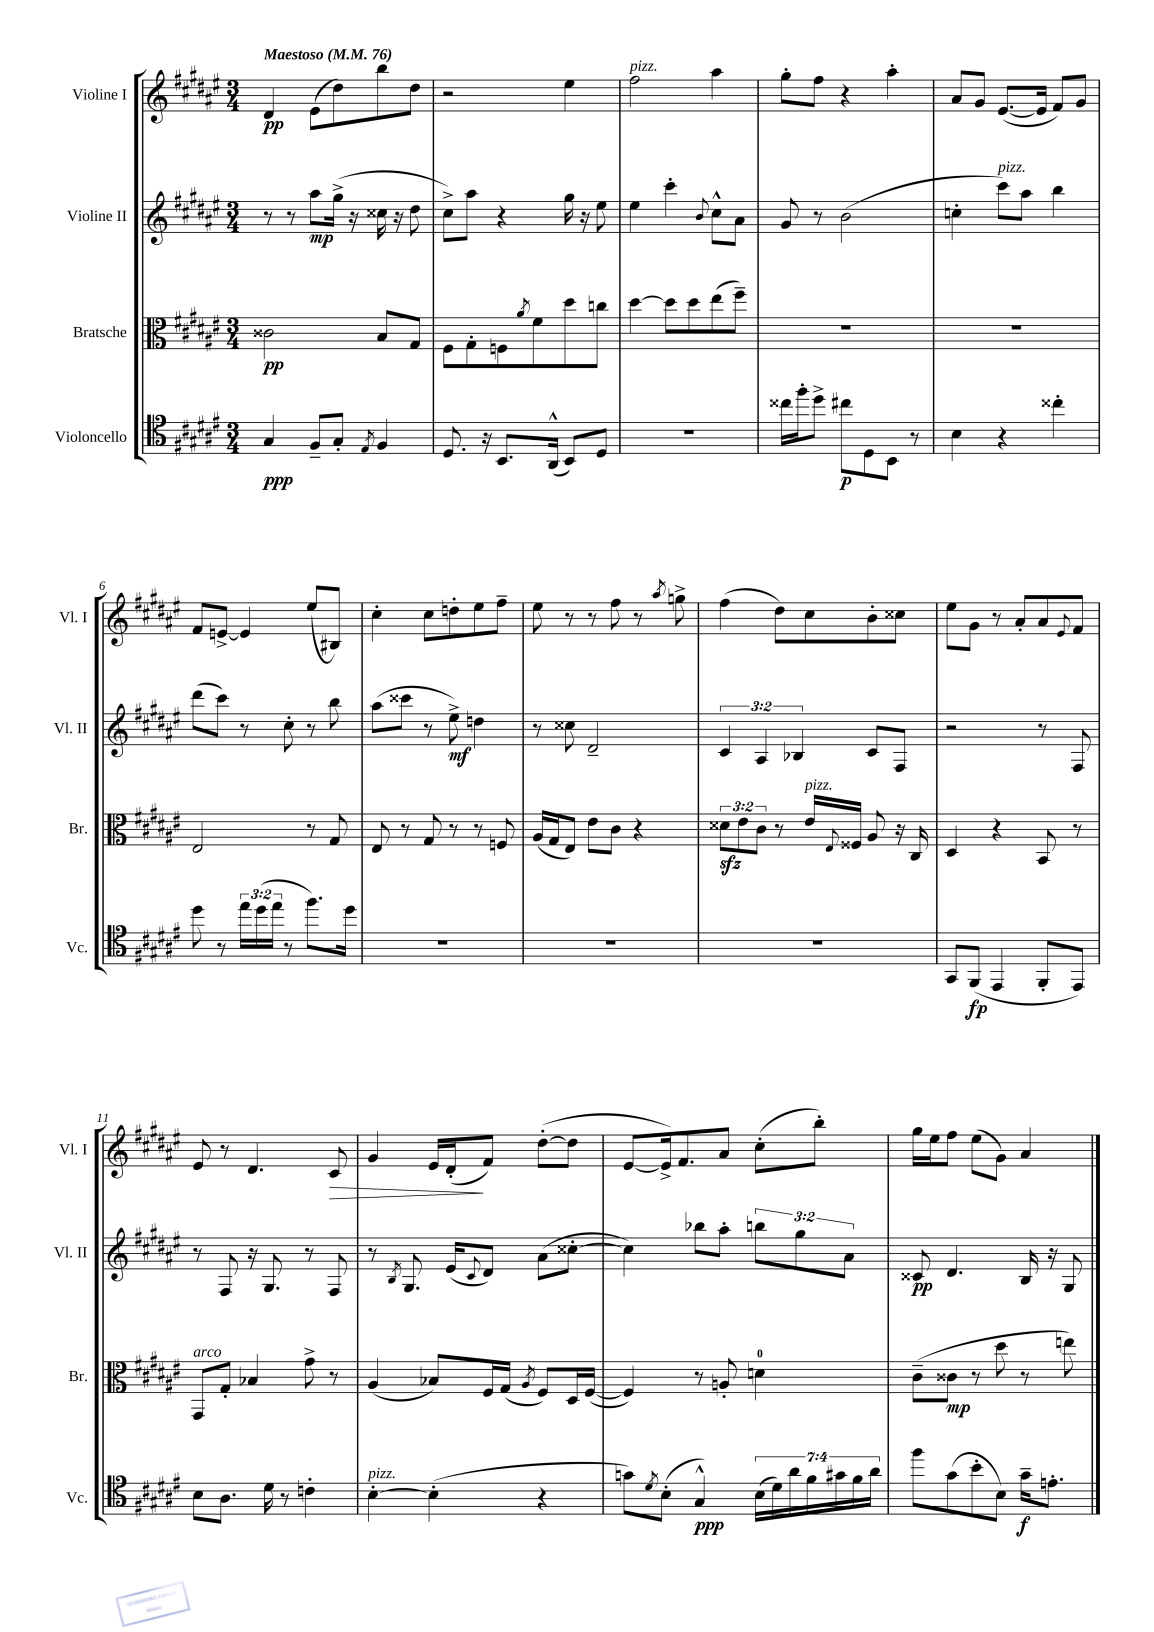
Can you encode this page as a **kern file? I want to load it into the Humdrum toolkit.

**kern	**kern	**kern	**kern
*staff4	*staff3	*staff2	*staff1
*clefC4	*clefC3	*clefG2	*clefG2
*k[f#c#g#d#a#e#]	*k[f#c#g#d#a#e#]	*k[f#c#g#d#a#e#]	*k[f#c#g#d#a#e#]
*M3/4	*M3/4	*M3/4	*M3/4
*MM76	*MM76	*MM76	*MM76
4G#	2c##	8r	4d#
.	.	8r	.
8F#~	.	8aa#	(8e#
8G#'	.	(16gg#^	8dd#)
.	.	16r	.
8qE#	.	.	.
4F#	8B	16cc##	8bb
.	.	16r	.
.	8G#	8dd#	8dd#
=	=	=	=
8.D#	8F#	8cc#^)	2r
.	8G#'	8aa#	.
16r	.	.	.
8.BB	8F	4r	.
.	8qa#	.	.
.	8f#	.	.
(16AA#^^	.	.	.
8BB)	8dd#	16gg#	4ee#
.	.	16r	.
8D#	8cc	8ee#	.
=	=	=	=
2.r	[4dd#	4ee#	2ff#
.	8dd#]	4ccc#'	.
.	8dd#	.	.
.	.	8qqb	.
.	(8ee#	8cc#^^	4aa#
.	8ff#~)	8a#	.
=	=	=	=
16cc##	2.r	8g#	8gg#'
16ff#'	.	.	.
8dd#^	.	8r	8ff#
8cc#	.	(2b	4r
8D#	.	.	.
8BB	.	.	4aa#'
8r	.	.	.
=	=	=	=
4B	2.r	4cc'	8a#
.	.	.	8g#
4r	.	8ccc#)	([8.e#
.	.	8aa#	.
.	.	.	16e#]
4cc##'	.	4bb	8f#)
.	.	.	8g#
=	=	=	=
8dd#	2E#	(8ddd#	8f#
8r	.	8ccc#)	[8e^
24ee#	.	8r	4e]
(24dd#	.	.	.
24ee#	.	.	.
8r	.	8cc#'	.
8.ff#)	8r	8r	(8ee#
.	8G#	8bb	8B#)
16dd#	.	.	.
=	=	=	=
2.r	8E#	(8aa#	4cc#'
.	8r	8ccc##	.
.	8G#	8r	8cc#
.	8r	8ee#^)	8dd'
.	8r	4dd	8ee#
.	8F	.	8ff#~
=	=	=	=
2.r	(16A#	8r	8ee#
.	16G#	.	.
.	8E#)	8cc##	8r
.	8e#	2d#~	8r
.	8c#	.	8ff#
.	4r	.	8r
.	.	.	8qaa#
.	.	.	8gg^
=	=	=	=
2.r	12d##	6c#	(4ff#
.	12e#	.	.
.	12c#	6A#	.
.	8r	.	8dd#)
.	.	6B-	.
.	16e#	.	8cc#
.	8qqE#	.	.
.	16F##	.	.
.	8A#	8c#	8b'
.	16r	8F#	8cc##
.	16C#	.	.
=	=	=	=
8GG#	4D#	2r	8ee#
(8FF#	.	.	8g#
4EE#	4r	.	8r
.	.	.	8a#'
8FF#'	8BB	8r	8a#
.	.	.	8qqe#
8EE#)	8r	8F#	8f#
=	=	=	=
8B	8GG#	8r	8e#
8.A#	8G#'	8F#	8r
.	4B-	16r	4.d#
16d#	.	8.G#	.
8r	.	.	.
4c'	8g#^	8r	.
.	8r	8F#	8c#
=	=	=	=
[4B'	(4A#	8r	4g#
.	.	8qB	.
.	.	8.G#	.
(4B']	8B-)	.	16e#
.	.	(16e#	(16d#'
.	.	8qqc#	.
.	16F#	8d#)	8f#)
.	(16G#	.	.
.	8qA#	.	.
4r	8F#)	(8a#	([8dd#'
.	16D#	[8cc##'	8dd#]
.	([16F#	.	.
=	=	=	=
8g)	4F#])	4cc##])	[8e#
8qd#	.	.	.
(8B'	.	.	16e#^])
.	.	.	8.f#
4G#^^)	8r	8bb-	.
.	8A'	8aa#'	8a#
(28B	4d	12bb	(8cc#'
28d#)	.	.	.
28a#	.	.	.
.	.	12gg#	.
28f#	.	.	.
.	.	.	8bb')
28g#	.	.	.
.	.	12a#	.
28f#	.	.	.
28a#	.	.	.
=	=	=	=
8ff#	(8c#~	8c##	16gg#
.	.	.	16ee#
(8g#	8c##	4.d#	8ff#
8b'	8r	.	(8ee#
8B)	8dd#	.	8g#)
16g#~	8r	16B	4a#
8.e'	.	16r	.
.	8ee)	8G#	.
==	==	==	==
*-	*-	*-	*-
